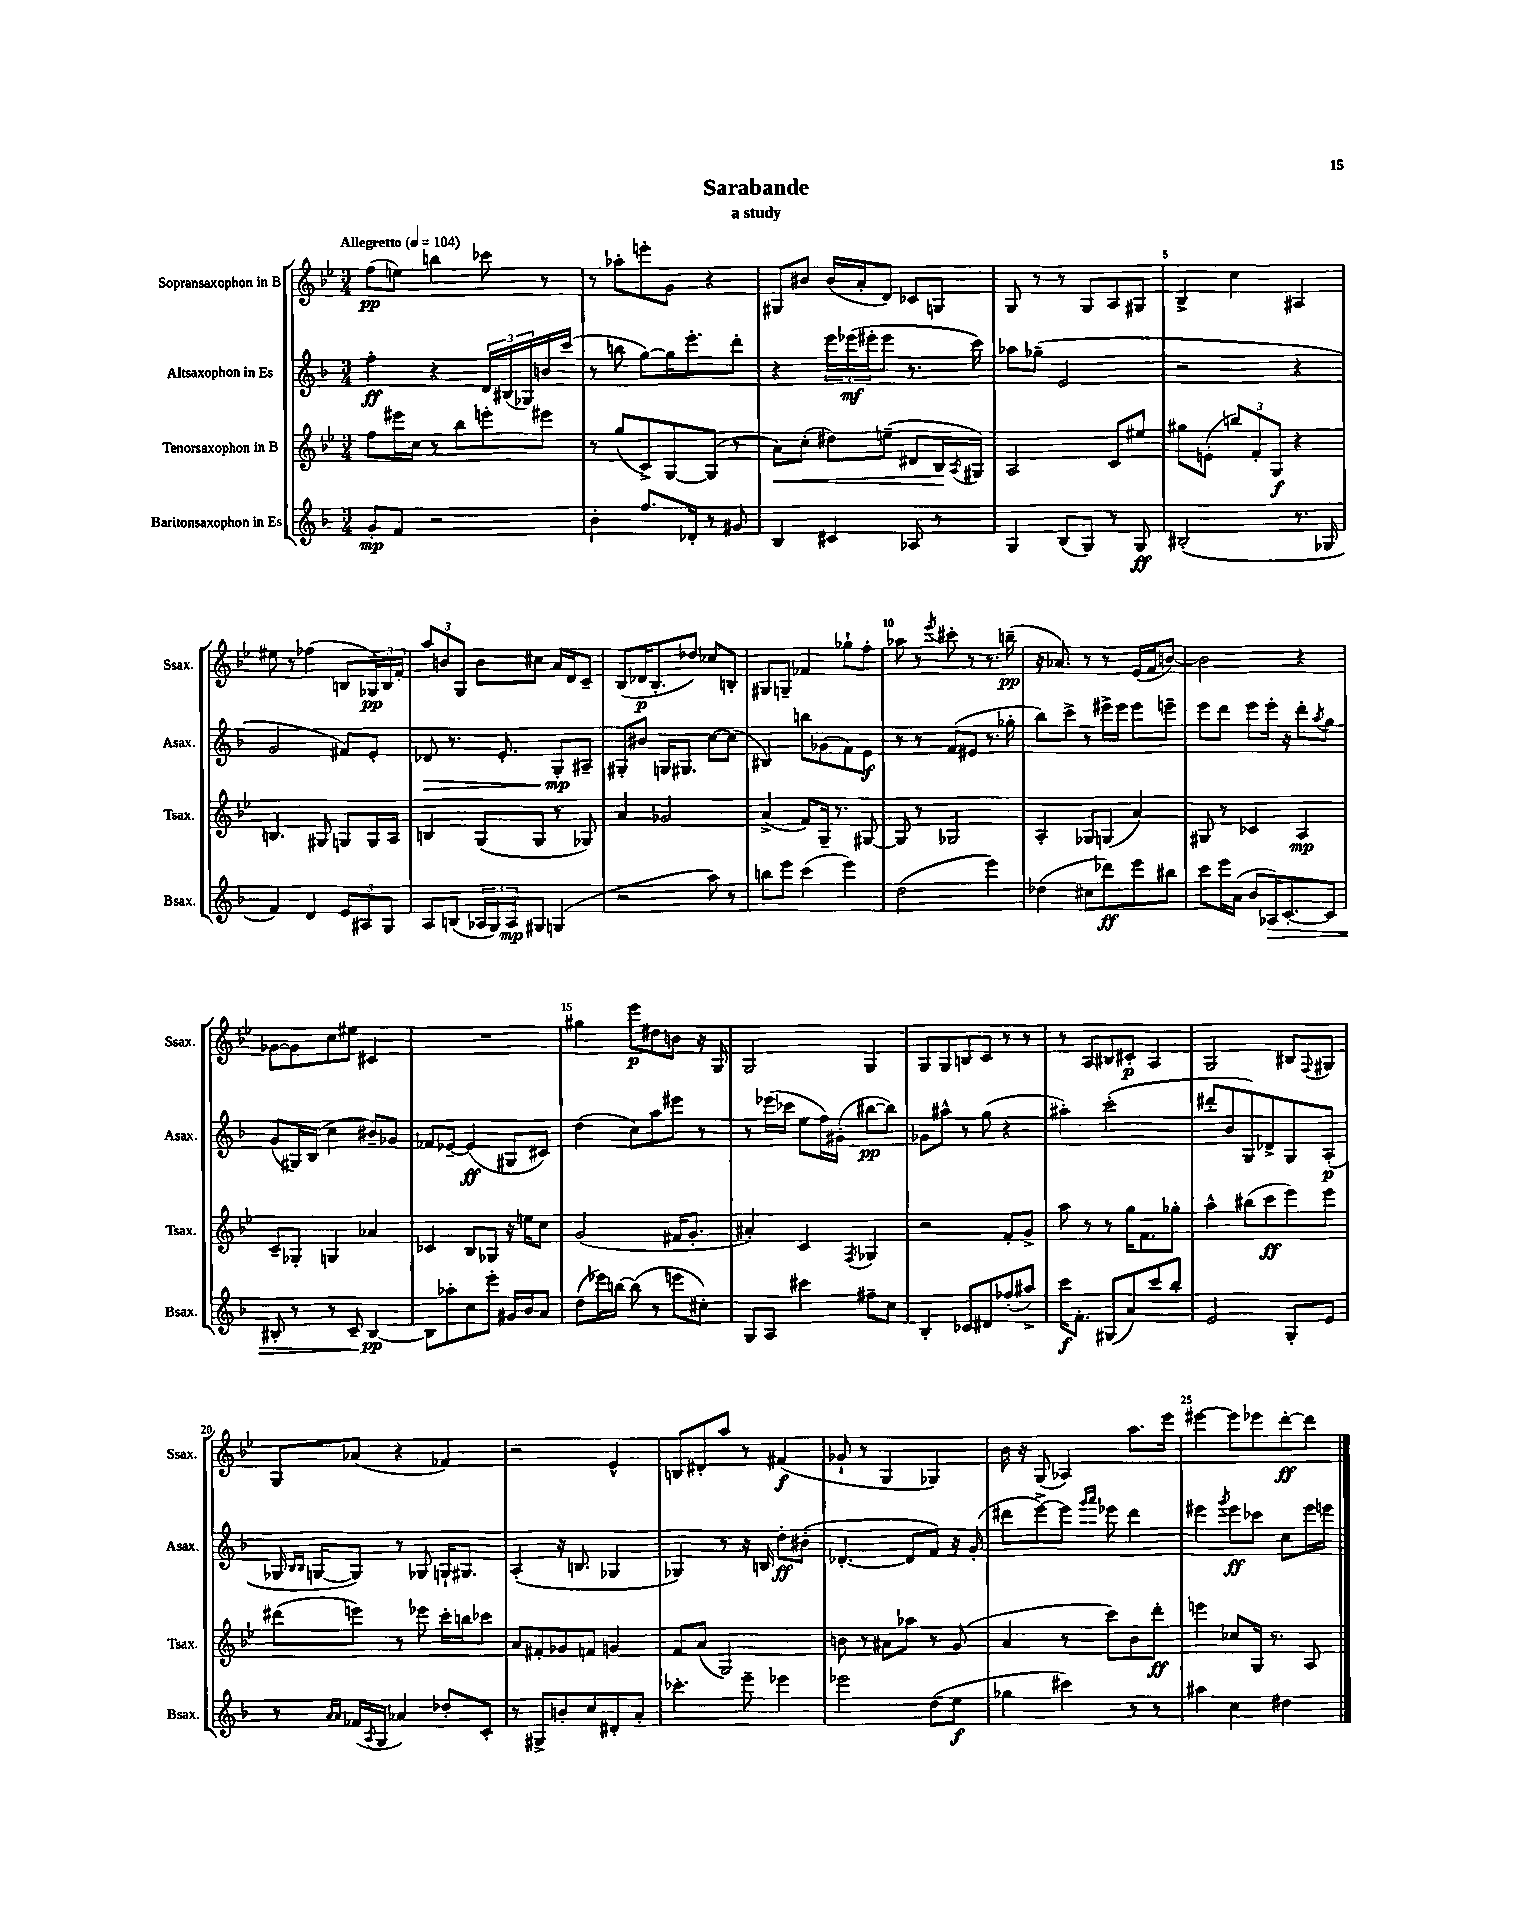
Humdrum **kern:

**kern	**kern	**kern	**kern
*staff4	*staff3	*staff2	*staff1
*clefG2	*clefG2	*clefG2	*clefG2
*k[b-]	*k[b-e-]	*k[b-]	*k[b-e-]
*M3/4	*M3/4	*M3/4	*M3/4
*MM104	*MM104	*MM104	*MM104
8g'/L	8ff\L	4ff'\	(8ff\L
8f/J	16eee#\L	.	8ee\J)
.	16cc\JJ	.	.
2r	8r	4r	4bb\
.	8bb-\L	.	.
.	8eee'\	24d/LL	8ccc-\
.	.	(24B#/	.
.	.	24G-/)	.
.	8eee#\J	16b/	8r
.	.	(16ccc/JJ	.
=	=	=	=
4b-'\	8r	8r	8r
.	(8gg/L	8bb\	8aa-'\L
8.ff/L	8c^/)	[8gg\L)	8eee'\
.	[8G/	16gg\]K	8g\J
16d-'/Jk	.	8.eee'\	.
8r	(8G/]J	.	4r
8g#/	8r	8ddd'\J	.
=	=	=	=
4B-/	8a\L)	4r	8G#/L
.	(8cc'\J	.	8b#/J
4c#/	8dd#\L)	24eee\LL	(16b#/LL
.	.	(24eee-\	.
.	.	.	16a'/J
.	.	24eee#'\J	.
.	(8ee~\J	8eee#\J	8d/J)
8A-/	8d#/L	8.r	8c-/L
8r	16B-/L	.	8G/J
.	8qA/	.	.
.	16G#/JJ)	16ccc\)	.
=	=	=	=
4G/	2A/	8aa-\L	8G/
.	.	(8gg-~\J	8r
(8B-/L	.	2e/	8r
8G/J)	.	.	8G/L
8r	8c/L	.	8A/
8G/	8ee#/J	.	8G#/J
=	=	=	=
(2B#'/	8gg#\L	2r	4B-^/
.	(8e'\J	.	.
.	12bb/L)	.	4cc\
.	12f'/	.	.
.	12G/J	.	.
8.r	4r	4r	4A#/
16G-/	.	.	.
=	=	=	=
4f/)	4.B/	2g/	8ee#\
.	.	.	8r
4d/	.	.	(4ff-\
.	8G#/	.	.
12e/L	8G/L	8f#/L)	8B/L
12A#/	.	.	.
.	16G/L	8e'/J	24G-/L)
12G/J	.	.	24B/
.	16A/JJ	.	.
.	.	.	24f'/JJ
=	=	=	=
8A/L	4B/	8d-/	12aa/L
.	.	.	12b/
(8B/J	.	8.r	.
.	.	.	12G/J
24A-/LL	(8G/L	.	8b\L
24G/)	.	.	.
.	.	8.e'/	.
24A-/J	.	.	.
8G#/J	8G/J	.	8cc#\J
(4G/	8r	8G'/L	16a/LL
.	.	.	16d/J
.	8G-/)	8A#~/J	8c~/J
=	=	=	=
2r	4a/	8G#'/L	(8B-/L
.	.	8b#/J	16d-/K
.	.	.	8.B-'/
.	2g-/	16G/LK	.
.	.	8.G#/J	.
.	.	.	8dd-/J)
8aa\)	.	[8cc\L	8cc-/L
8r	.	(8cc\]J	8B'/J
=	=	=	=
8bb\L	(4a^/	4B#/)	8G#/L
8eee\J	.	.	8G~/J
(4ccc\	8f/L)	8bb\L	4f-/
.	16G~/Jk	(8g-\	.
.	8.r	.	.
4eee\)	.	8f\)	8gg-`\L
.	[8G#/	8e\J	8ff'\J
=	=	=	=
(2dd\	8G#/]	8r	8aa-\
.	8r	8r	8r
.	.	.	8qeee-/
.	2G-/	(8f/L	8ccc#'\
.	.	8e#/J	8r
4eee\)	.	8.r	8.r
.	.	16gg-'\	(16bb~\
=	=	=	=
(4dd-\	4A'/	8bb-\L)	16r
.	.	.	8.a-/)
.	.	8ccc^\J	.
8cc#\L	8G-/L	8r	8r
8ddd-\)	(8G/J	16eee#^\LL	8r
.	.	16eee#\JJ	.
8eee\	4a/)	8eee#\L	(16e-/LL
.	.	.	16f/J
8bb#\J	.	8eee~\J	[8b/J)
=	=	=	=
8ccc\L	8G#/	8eee\L	2b\]
16eee\L	8r	8ddd\J	.
(16a\JJ	.	.	.
8b-/L	4c-/	8eee\L	.
16A-/K)	.	16eee'\Jk	.
[8.c'/	.	16r	.
.	4A/	8ddd'\L	4r
.	.	8qaa/	.
8c/]J	.	8gg\J	.
=	=	=	=
8B#'/	8c~/L	(8g/L	[8g-\L
8r	8G-'/J	16G#/L)	8g-\]
.	.	(16B-/JJ	.
8r	4G/	4cc\	8cc\
8c~/	.	.	8ee#\J
[4B#/	4a-/	8b#~/L)	4c#/
.	.	8g-/J	.
=	=	=	=
8B#\]L	4c-/	8f-/L	2.r
8aa-'\	.	[8e-~/J	.
8cc\	8B-/L	(4e-/]	.
8eee'\J	8G-/J	.	.
16g#/LL	16r	8G#/L	.
16b-/J	16ee\LK	.	.
8a/J	8cc\J	8c#/J)	.
=	=	=	=
(8dd\L	(2g/	(4dd\	4gg#\
16eee-\L)	.	.	.
[16bb\JJ	.	.	.
(8bb\]	.	8cc\L)	8eee-\L
8r	.	8aa\	8dd#\
8eee\L	16f#/LK	8eee#\J	8b\J
.	8.g'/J	.	.
8cc#'\J)	.	8r	16r
.	.	.	16G/
=	=	=	=
8G/L	4a#'/)	8r	2G/
8A/J	.	(16eee-\LL	.
.	.	16ccc-\JJ	.
4ccc#\	4c/	8ee\L	.
.	.	16ff\L)	.
.	.	(16g#'\JJ	.
.	8qF/	.	.
8ff#~\L	4G-/	[8bb#\L	4G/
8cc\J	.	8bb#\]J)	.
=	=	=	=
4B-'/	2r	8g-\L	8G/L
.	.	8aa#^^\J	8G/
8c-/L	.	8r	8B/
8d#/	.	(8gg\	8c/J
(8ff-'/	8f'/L	4r	8r
8aa#^/J)	8g^/J	.	8r
=	=	=	=
16ccc\LK	8aa\	4aa#'\)	8r
8.f'\J	.	.	.
.	8r	.	8A/L
(8G#/L	8r	(2ccc'\	8B#/
8a/)	16gg\LK	.	8c#'/J
.	8.f\	.	.
8ccc/	.	.	4A/
8bb-'/J	8gg-'\J	.	.
=	=	=	=
2e/	4aa^^\	8ddd#'/L	2G/
.	.	8b-/	.
.	(8bb#\L	8G/)	.
.	8ccc\	8d-^/	.
8G'/L	8eee-\)	8G/	8B#/L
.	.	.	8qqF/
8e/J	8eee-\J	(8A'/J	8G#/J
=	=	=	=
8r	(8ddd#\L	16G-/	8G/L
.	.	16qqB-/LL	.
.	.	16qqB-/JJ	.
.	.	[16G/LK	.
16qqa/LL	.	.	.
16qqa/JJ	.	.	.
(16f-/LL	8eee\J)	8G/]J)	(8a-/J
8qA/	.	.	.
16G/JJ	.	.	.
4a-/)	8r	8r	4r
.	8eee-\	8G-/	.
8dd-'/L	16ccc'\LL	16G`/LK	4f-/)
.	16bb\J	8.G#/J	.
8c'/J	8ccc-\J	.	.
=	=	=	=
8r	8a/L	(4A'/	2r
8G#^/L	8f#'/	.	.
8b'/	8g-/	16r	.
.	.	8.B/	.
8cc/	8f/J	.	.
8d#'/	4g/	4G-/	4e-^^/
8a'/J	.	.	.
=	=	=	=
4.ccc-'\	8f/L	4G-/)	8B/L
.	(8a/J	.	8d#'/
.	2G/)	8r	8aa/J
8eee~\	.	16r	8r
.	.	16B/	.
4eee-\	.	8dd'\L	(4f#/
.	.	(8b#'\J	.
=	=	=	=
2eee-\	8b\	[4.d-'/	8g-`/
.	8r	.	8r
.	8a#\L	.	4G/
.	8aa-\J	8d-/]L	.
(8dd\L	8r	8f/J)	4G-/)
8ee\J	(8g/	16r	.
.	.	(16g'/	.
=	=	=	=
4gg-\	4a/	8ddd#\L	16b-\
.	.	.	16r
.	.	[8eee^\)	(8G/
4ccc#\)	8r	8eee\]J	4A-/)
.	.	16qqggg/LL	.
.	.	16qqaaa/JJ	.
.	8ccc\L)	8eee-\	.
8r	8b-\	4ddd#\	8.aa\L
8r	8ddd'\J	.	.
.	.	.	16eee-\Jk
=	=	=	=
4aa#\	4eee\	4eee#\	[4eee#\
.	.	8qggg/	.
4cc\	8cc-/L	8eee#\L	8eee#\]L
.	16G/Jk	8ccc-\J	8eee-\
.	8.r	.	.
4dd#\	.	8cc\L	[8ddd'\
.	8A/	16eee#\L	8ddd\]J
.	.	16eee\JJ	.
==	==	==	==
*-	*-	*-	*-
